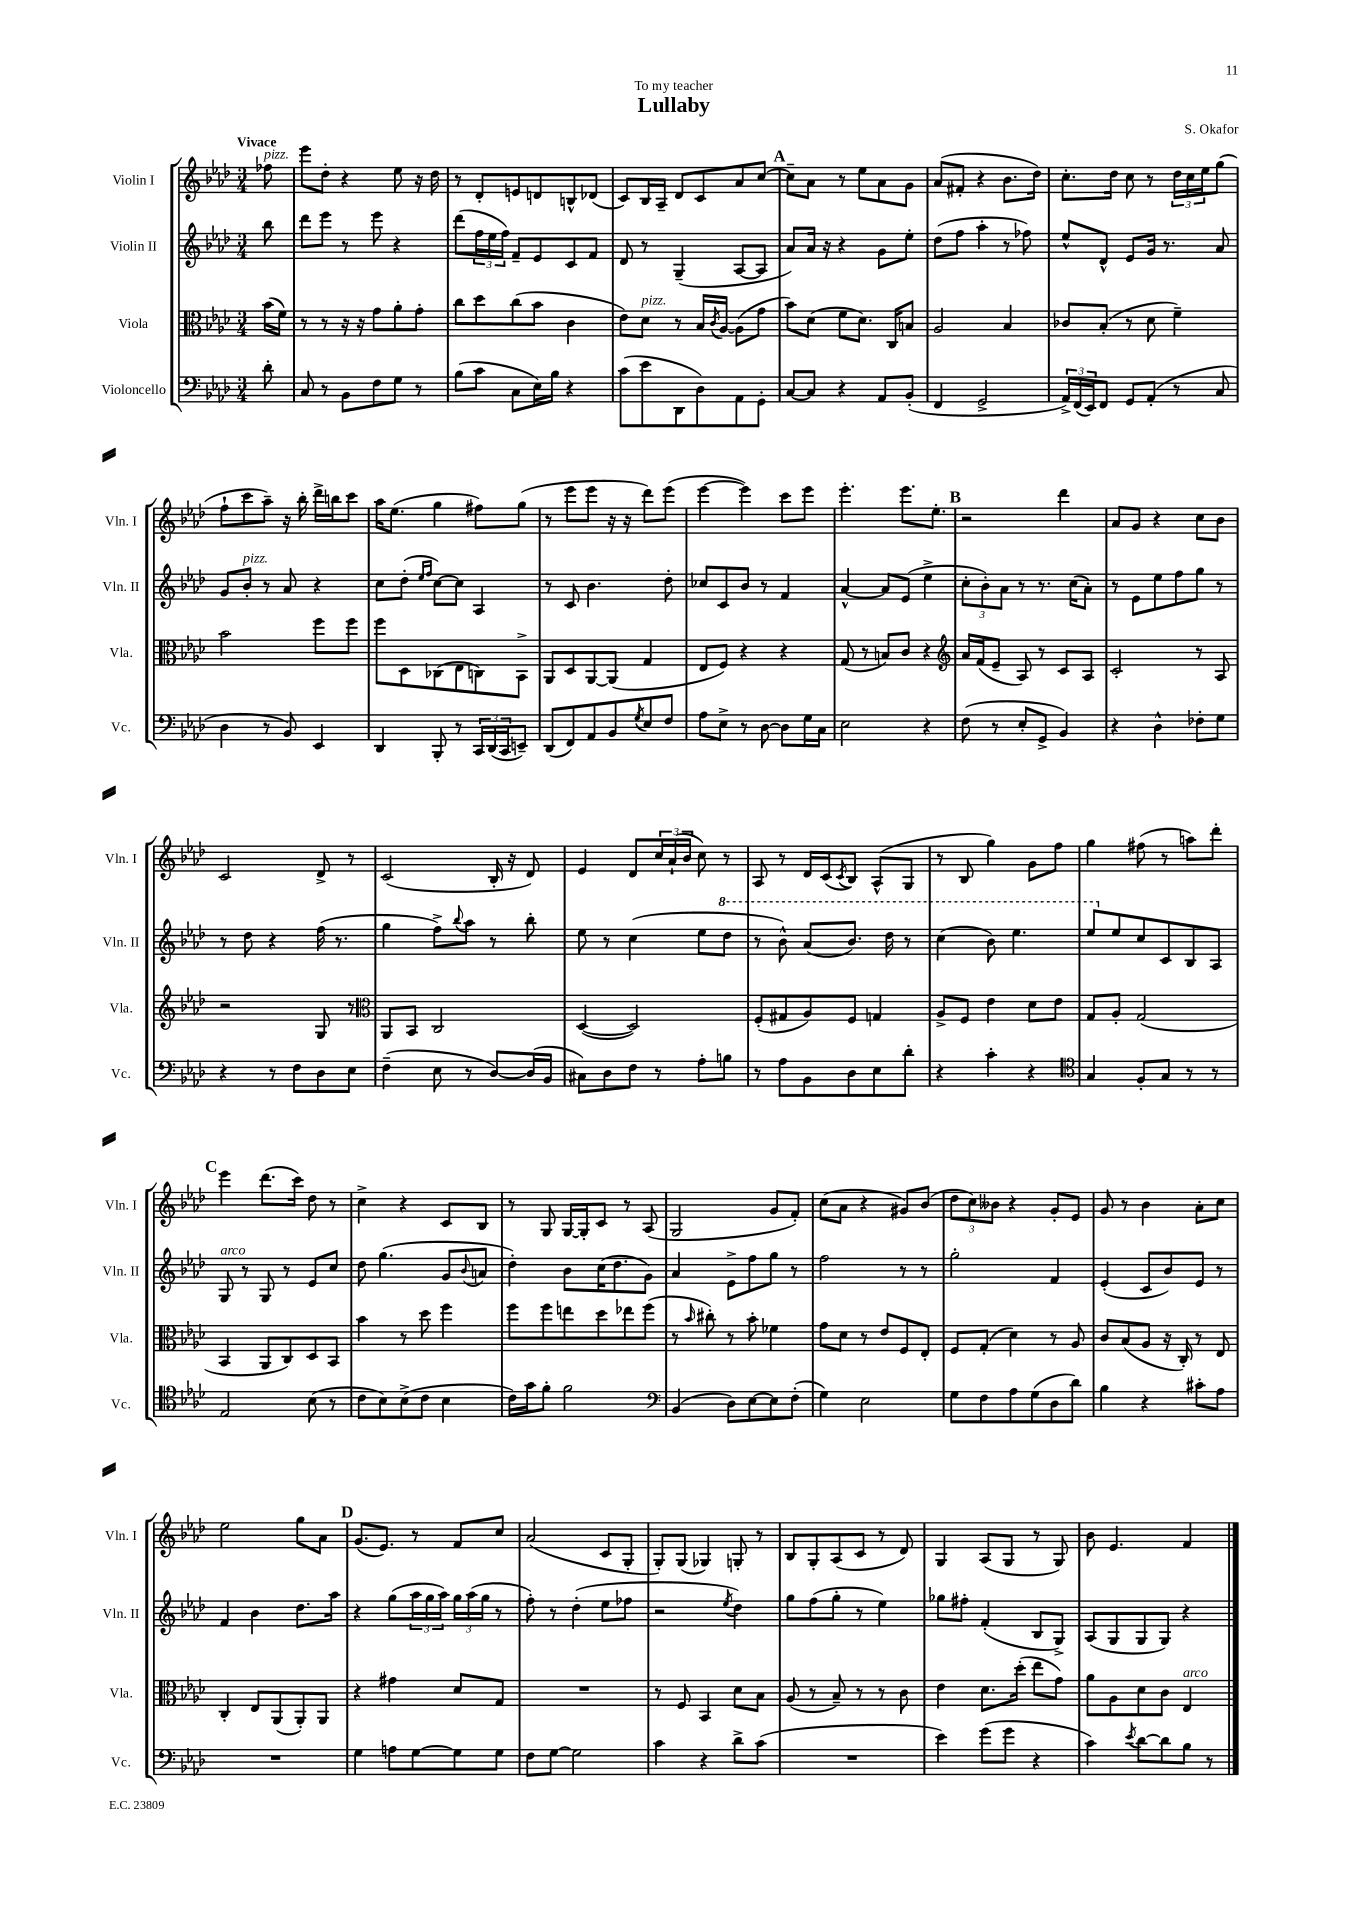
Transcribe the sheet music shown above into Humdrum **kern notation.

**kern	**kern	**kern	**kern
*staff4	*staff3	*staff2	*staff1
*clefF4	*clefC3	*clefG2	*clefG2
*k[b-e-a-d-]	*k[b-e-a-d-]	*k[b-e-a-d-]	*k[b-e-a-d-]
*M3/4	*M3/4	*M3/4	*M3/4
8d-'	(16b-	8bb-	8ff-
.	16f)	.	.
=	=	=	=
8C	8r	8ddd-	8eee-
8r	8r	8eee-	8dd-'
8BB-	16r	8r	4r
.	16r	.	.
8F	8g	8eee-	.
8G	8a-'	4r	8ee-
8r	8g'	.	16r
.	.	.	16dd-
=	=	=	=
(8B-	8cc	(8ddd-	8r
8c	8dd-	24ff	8d-'
.	.	24ee-	.
.	.	24ff)	.
8C	(8cc	8f~	8e
16E-)	8b-	8e-	8d
16B-	.	.	.
4r	4c	8c	8B^^
.	.	8f	(8d-
=	=	=	=
(8c	8e-)	8d-	8c)
8e-	8d-	8r	16B-
.	.	.	16A-~
8DD-	8r	(4G~	8d-
8D-)	16B-	.	8c
.	8qc	.	.
.	[16A-	.	.
8AA-	(8A-]	[8A-	8a-
8GG'	8g	8A-]	[8cc
=	=	=	=
[8C	8b-)	8a-)	8cc~]
8C]	(8d-	16a-	8a-
.	.	16r	.
4r	8f	4r	8r
.	8.d-)	.	8ee-
8AA-	.	8g	8a-
.	16C	.	.
(8BB-'	8B	8ee-'	8g
=	=	=	=
4FF	2A-	(8dd-	(8a-
.	.	8ff	8f#'
2GG^	.	4aa-'	4r
.	4B-	8r	8.b-
.	.	8ff-)	.
.	.	.	16dd-)
=	=	=	=
24AA-^)	8c-	8ee-^^	8.cc'
(24FF	.	.	.
24EE-)	.	.	.
8FF	(8B-'	8d-^^	.
.	.	.	16dd-
8GG	8r	8e-	8cc
(8AA-'	8d-	16g	8r
.	.	8.r	.
8r	4f~)	.	24dd-
.	.	.	24cc
.	.	.	24ee-
8C	.	8a-	(8gg
=	=	=	=
4D-	2b-	8g	8ff`
.	.	8b-'	8ccc
8r	.	8r	8aa-~)
8BB-)	.	8a-	16r
.	.	.	16bb-'
4EE-	8ff	4r	16ddd-^
.	.	.	16bb
.	8ff	.	8ccc
=	=	=	=
4DD-	8ff	8cc	16aa-
.	.	.	(8.ee-
.	8D-	(8dd-'	.
.	.	16qqee-	.
.	.	16qqff	.
8BBB-'	(8C-	[8cc)	4gg
8r	8E-	8cc]	.
24CC	8C)	4A-	8ff#)
(24DD-	.	.	.
24CC	.	.	.
8EE~)	8BB-^	.	(8gg
=	=	=	=
(8DD-	8AA-	8r	8r
8FF)	8D-	8c	8eee-
8AA-	[8AA-	4.b-	8eee-
8BB-	(8AA-]	.	16r
.	.	.	16r
8qG	.	.	.
8E-	4G	.	8ddd-)
8F	.	8dd-'	(8eee-
=	=	=	=
8A-	8E-	8cc-	[4eee-
8E-^	8F)	8c	.
8r	4r	8b-	4eee-])
[8D-	.	8r	.
8D-]	4r	4f	8ccc
16G	.	.	8eee-
16C	.	.	.
=	=	=	=
2E-	(8G	[4a-^^	4.eee-'
.	8r	.	.
.	8B)	8a-]	.
.	8c	(8e-	8.eee-
4r	4r	4ee-^	.
.	.	.	8.ee-'
=	=	=	=
*	*clefG2	*	*
(8F	16a-	12cc'	2r
.	(16f	.	.
.	.	12b-')	.
8r	8e-~	.	.
.	.	12a-	.
8E-'	8A-)	8r	.
8GG^	8r	8.r	.
4BB-)	8c	.	4ddd-
.	.	(16cc	.
.	8A-	8a-')	.
=	=	=	=
4r	2c'	8r	8a-
.	.	8e-	8g
4D-^^	.	8ee-	4r
.	.	8ff	.
8F-'	8r	8gg	8cc
8G	8A-	8r	8b-
=	=	=	=
4r	2r	8r	2c
.	.	8dd-	.
8r	.	4r	.
8F	.	.	.
8D-	8G	(16ff	8d-^
.	.	8.r	.
8E-	8r	.	8r
=	=	=	=
*	*clefC3	*	*
(4F~	8AA-	4gg	(2c
.	8BB-	.	.
8E-	2C	8ff^)	.
.	.	8qqbb-	.
8r	.	8aa-	.
[8D-)	.	8r	16B-'
.	.	.	16r
(16D-]	.	8bb-'	8d-)
16BB-	.	.	.
=	=	=	=
8C#)	([4D-	8ee-	4e-
8D-	.	8r	.
8F	2D-])	(4cc	8d-
8r	.	.	24cc
.	.	.	(24a-`
.	.	.	24b-
8A-'	.	8ee-	8cc)
8B	.	8ddd-	8r
=	=	=	=
8r	(8F'	8r	8A-
8A-	8G#	8bb-^^)	8r
8BB-	8A-)	(8aa-	16d-
.	.	.	(16c
.	.	.	8qc
8D-	8F	8.bb-)	8B-)
8E-	4G	.	(8A-^^
.	.	16ddd-	.
8d-'	.	8r	8G
=	=	=	=
4r	8A-^	(4ccc	8r
.	8F	.	8B-
4c'	4e-	8bb-)	4gg)
.	.	4.eee-	.
4r	8d-	.	8g
.	8e-	.	8ff
=	=	=	=
*clefC4	*	*	*
4G	8G	8eee-	4gg
.	8A-'	8ee-	.
8F'	(2G	8cc	(8ff#
8G	.	8c	8r
8r	.	8B-	8aa)
8r	.	8A-	8ddd-'
=	=	=	=
2E-	4BB-	8G	4eee-
.	.	8r	.
.	8AA-	8G	(8.ddd-
.	8C)	8r	.
.	.	.	16ccc)
(8B-	8D-	8e-	8dd-
8r	8BB-	8cc	8r
=	=	=	=
8c	4b-	8dd-	4cc^
8B-)	.	(4.gg	.
(8B-^	8r	.	4r
8c	8dd-	.	.
4B-	4ff	8g	8c
.	.	8qqb-	.
.	.	8a	8B-
=	=	=	=
16c)	8ff	4dd-')	8r
16g	.	.	.
8f'	8ff	.	8G
2f	8ee	8b-	[16G
.	.	.	16G']
.	8dd-	(16cc	8c
.	.	8.dd-	.
.	8ee-	.	8r
.	(8ff	8g)	(8A-
=	=	=	=
*clefF4	*	*	*
(4BB-	8r	4a-	2G
.	16qqb-	.	.
.	8cc#')	.	.
8D-)	8r	8e-^	.
[8E-	8b-'	8ff	.
8E-]	4f-	8gg	8g
(8F'	.	8r	8f')
=	=	=	=
4G)	8g	2ff	(8cc
.	8d-	.	8a-
2E-	8r	.	4r
.	8e-	.	.
.	8F	8r	8g#)
.	8E-'	8r	(8b-
=	=	=	=
8G	8F	2gg'	12dd-
.	.	.	12cc)
8F	(8G'	.	.
.	.	.	12b--
8A-	4d-)	.	4r
(8G	.	.	.
8D-	8r	4f	8g'
8d-)	8A-	.	8e-
=	=	=	=
4B-	8c	(4e-'	8g
.	(8B-	.	8r
4r	8A-	8c	4b-
.	16r	8b-)	.
.	16C')	.	.
8c#'	8r	8e-	8a-'
8A-	8E-	8r	8cc
=	=	=	=
2.r	4C'	4f	2ee-
.	8E-	4b-	.
.	(8AA-	.	.
.	8AA-')	8.dd-	8gg
.	8AA-	.	8a-
.	.	16aa-	.
=	=	=	=
4G	4r	4r	(8.g
.	.	.	8.e-)
8A	4g#	(8gg	.
[8G	.	24aa-	8r
.	.	24gg	.
.	.	24aa-)	.
8G]	8d-	24gg	8f
.	.	(24aa-	.
.	.	24gg	.
8G	8G	8r	8cc
=	=	=	=
8F	2.r	8ff')	(2a-
[8G	.	8r	.
2G]	.	(4dd-'	.
.	.	8ee-	8c
.	.	8ff-	8G'
=	=	=	=
4c	8r	2r	8G')
.	8F	.	(8G
4r	4BB-	.	4G-)
.	.	8qee-	.
8d-^	8d-	4dd-)	8G'
(8c	8B-	.	8r
=	=	=	=
2.r	(8A-	8gg	8B-
.	8r	(8ff	8G'
.	8B-~)	8gg'	(8A-
.	8r	8r	8c
.	8r	4ee-)	8r
.	8c	.	8d-)
=	=	=	=
4e-)	4e-	8gg-	4G
.	.	8ff#'	.
(8g	8.d-	(4f'	(8A-
8g	.	.	8G
.	(16dd-'	.	.
4r	8ee-	8B-	8r
.	8g)	8G^)	8G)
=	=	=	=
4c)	8a-	(8A-	8b-
.	8A-	8G	4.e-
8qe-	.	.	.
[8d-	8d-	8G	.
8d-]	8c	8G)	.
8B-	4E-	4r	4f
8r	.	.	.
==	==	==	==
*-	*-	*-	*-
